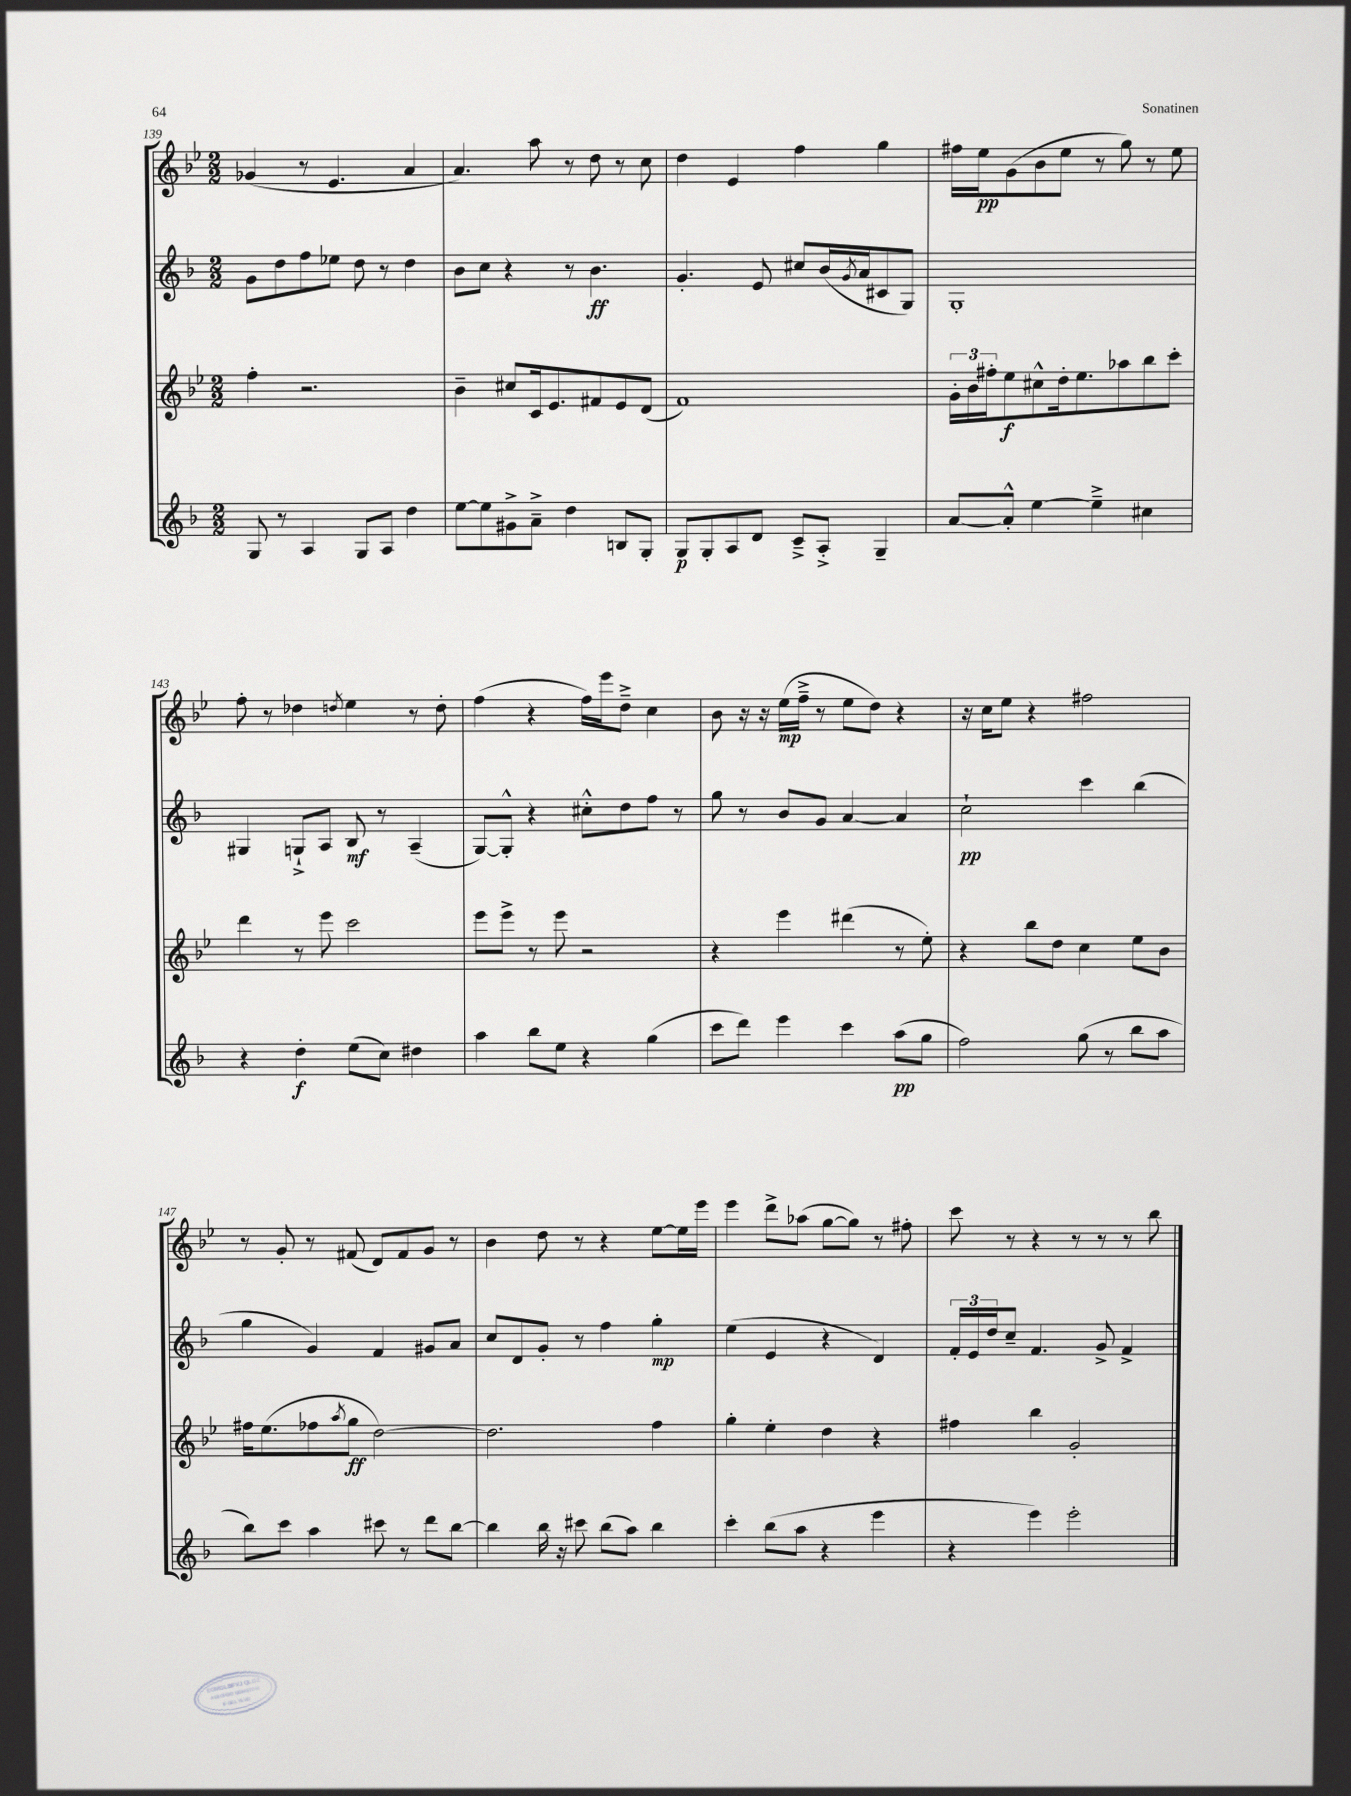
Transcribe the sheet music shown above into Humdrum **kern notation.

**kern	**dynam	**kern	**dynam	**kern	**dynam	**kern	**dynam
*part4	*part4	*part3	*part3	*part2	*part2	*part1	*part1
*staff4	*staff4	*staff3	*staff3	*staff2	*staff2	*staff1	*staff1
*clefG2	*	*clefG2	*	*clefG2	*	*clefG2	*
*k[b-]	*	*k[b-e-]	*	*k[b-]	*	*k[b-e-]	*
*M2/2	*	*M2/2	*	*M2/2	*	*M2/2	*
=139	=139	=139	=139	=139	=139	=139	=139
8G/	.	4ff'\	.	8g\L	.	(4g-X/	.
8r	.	.	.	8dd\	.	.	.
4A/	.	2.r	.	8ff\	.	8r	.
.	.	.	.	8ee-X\J	.	4.e-/	.
8G/L	.	.	.	8dd\	.	.	.
8A/J	.	.	.	8r	.	.	.
4dd\	.	.	.	4dd\	.	4a/	.
=140	=140	=140	=140	=140	=140	=140	=140
[8ee\L	.	4b-~\	.	8b-\L	.	4.a/)	.
8ee\]	.	.	.	8cc\J	.	.	.
8g#X^\	.	8cc#X/L	.	4r	.	.	.
8a~^\J	.	16c/k	.	.	.	8aa\	.
.	.	8.e-/	.	.	.	.	.
4dd\	.	.	.	8r	.	8r	.
.	.	8f#X/	.	4.b-\	ff	8dd\	.
8Bn/L	.	8e-/	.	.	.	8r	.
8G'/J	.	(8d/J	.	.	.	8cc\	.
=141	=141	=141	=141	=141	=141	=141	=141
8G/L	p	1f)	.	4.g'/	.	4dd\	.
8G'/	.	.	.	.	.	.	.
8A/	.	.	.	.	.	4e-/	.
8d/J	.	.	.	8e/	.	.	.
8c~^/L	.	.	.	8cc#X/L	.	4ff\	.
8A'^/J	.	.	.	(16b-/L	.	.	.
.	.	.	.	8qg/	.	.	.
.	.	.	.	16a/J	.	.	.
4G~/	.	.	.	8c#X/	.	4gg\	.
.	.	.	.	8G/J)	.	.	.
=142	=142	=142	=142	=142	=142	=142	=142
[8a/L	.	24g'\LL	.	1G'	.	16ff#X\LL	.
.	.	24b-\	.	.	.	.	.
.	.	.	.	.	.	16ee-\J	pp
.	.	24ff#X'\J	.	.	.	.	.
8a'^^/J]	.	8ee-\	f	.	.	(8g\	.
[4ee\	.	8cc#X^^\	.	.	.	8b-\	.
.	.	16dd'\k	.	.	.	8ee-\J	.
.	.	8.ee-\	.	.	.	.	.
4ee~^\]	.	.	.	.	.	8r	.
.	.	8aa-X\	.	.	.	8gg\)	.
4cc#X\	.	8bb-\	.	.	.	8r	.
.	.	8ccc'\J	.	.	.	8ee-\	.
!!LO:LB:g=z
=143	=143	=143	=143	=143	=143	=143	=143
4r	.	4ddd\	.	4G#X/	.	8ff'\	.
.	.	.	.	.	.	8r	.
4dd'\	f	8r	.	8Gn`^/L	.	4dd-X\	.
.	.	8eee-\	.	8A/J	.	.	.
.	.	.	.	.	.	8qddn/	.
(8ee\L	.	2ccc\	.	8B-/	mf	4ee-\	.
8cc\J)	.	.	.	8r	.	.	.
4dd#X\	.	.	.	(4A~/	.	8r	.
.	.	.	.	.	.	8dd'\	.
=144	=144	=144	=144	=144	=144	=144	=144
4aa\	.	8eee-\L	.	[8G/L)	.	(4ff\	.
.	.	8eee-^\J	.	8G'^^/J]	.	.	.
8bb-\L	.	8r	.	4r	.	4r	.
8ee\J	.	8eee-\	.	.	.	.	.
4r	.	2r	.	8cc#X'^^\L	.	16ff\LL)	.
.	.	.	.	.	.	16eee-\J	.
.	.	.	.	8dd\	.	8dd~^\J	.
(4gg\	.	.	.	8ff\J	.	4cc\	.
.	.	.	.	8r	.	.	.
=145	=145	=145	=145	=145	=145	=145	=145
8ccc\L	.	4r	.	8gg\	.	8b-\	.
8ddd\J)	.	.	.	8r	.	16r	.
.	.	.	.	.	.	16r	.
4eee\	.	4eee-\	.	8b-/L	.	(16ee-\LL	mp
.	.	.	.	.	.	16ff~^\JJ	.
.	.	.	.	8g/J	.	8r	.
4ccc\	.	(4ddd#X\	.	[4a/	.	8ee-\L	.
.	.	.	.	.	.	8dd\J)	.
(8aa\L	pp	8r	.	4a/]	.	4r	.
8gg\J	.	8ee-'\)	.	.	.	.	.
=146	=146	=146	=146	=146	=146	=146	=146
2ff\)	.	4r	.	2cc`\	pp	16r	.
.	.	.	.	.	.	16cc\KL	.
.	.	.	.	.	.	8ee-\J	.
.	.	8bb-\L	.	.	.	4r	.
.	.	8dd\J	.	.	.	.	.
(8gg\	.	4cc\	.	4ccc\	.	2ff#X\	.
8r	.	.	.	.	.	.	.
8bb-\L	.	8ee-\L	.	(4bb-\	.	.	.
8aa\J	.	8b-\J	.	.	.	.	.
!!LO:LB:g=z
=147	=147	=147	=147	=147	=147	=147	=147
8bb-\L)	.	16ff#X\KL	.	4gg\	.	8r	.
.	.	(8.ee-\	.	.	.	.	.
8ccc\J	.	.	.	.	.	8g'/	.
4aa\	.	8ff-X\	.	4g/)	.	8r	.
.	.	8qaa/	.	.	.	.	.
.	.	8gg\J	ff	.	.	(8f#X/	.
8ccc#X\	.	[2dd\)	.	4f/	.	8d/L)	.
8r	.	.	.	.	.	8f#/	.
8ddd\L	.	.	.	8g#X/L	.	8g/J	.
[8bb-\J	.	.	.	8a/J	.	8r	.
=148	=148	=148	=148	=148	=148	=148	=148
4bb-\]	.	2.dd\]	.	8cc/L	.	4b-\	.
.	.	.	.	8d/	.	.	.
16bb-\	.	.	.	8g'/J	.	8dd\	.
16r	.	.	.	.	.	.	.
8ccc#X\	.	.	.	8r	.	8r	.
(8bb-\L	.	.	.	4ff\	.	4r	.
8aa\J)	.	.	.	.	.	.	.
4bb-\	.	4ff\	.	4gg'\	mp	[8ee-\L	.
.	.	.	.	.	.	16ee-\L]	.
.	.	.	.	.	.	16eee-\JJ	.
=149	=149	=149	=149	=149	=149	=149	=149
4ccc'\	.	4gg'\	.	(4ee\	.	4eee-\	.
(8bb-\L	.	4ee-'\	.	4e/	.	8ddd^\L	.
8aa\J	.	.	.	.	.	(8aa-X\J	.
4r	.	4dd\	.	4r	.	[8gg\L	.
.	.	.	.	.	.	8gg\J])	.
4eee\	.	4r	.	4d/)	.	8r	.
.	.	.	.	.	.	8ff#X'\	.
=150	=150	=150	=150	=150	=150	=150	=150
4r	.	4ff#X\	.	24f'/LL	.	8ccc\	.
.	.	.	.	24e/	.	.	.
.	.	.	.	24dd/J	.	.	.
.	.	.	.	8cc~/J	.	8r	.
4eee\)	.	4bb-\	.	4.f/	.	4r	.
2eee'\	.	2g'/	.	.	.	8r	.
.	.	.	.	8g^/	.	8r	.
.	.	.	.	4f^/	.	8r	.
.	.	.	.	.	.	8bb-\	.
==	==	==	==	==	==	==	==
*-	*-	*-	*-	*-	*-	*-	*-
